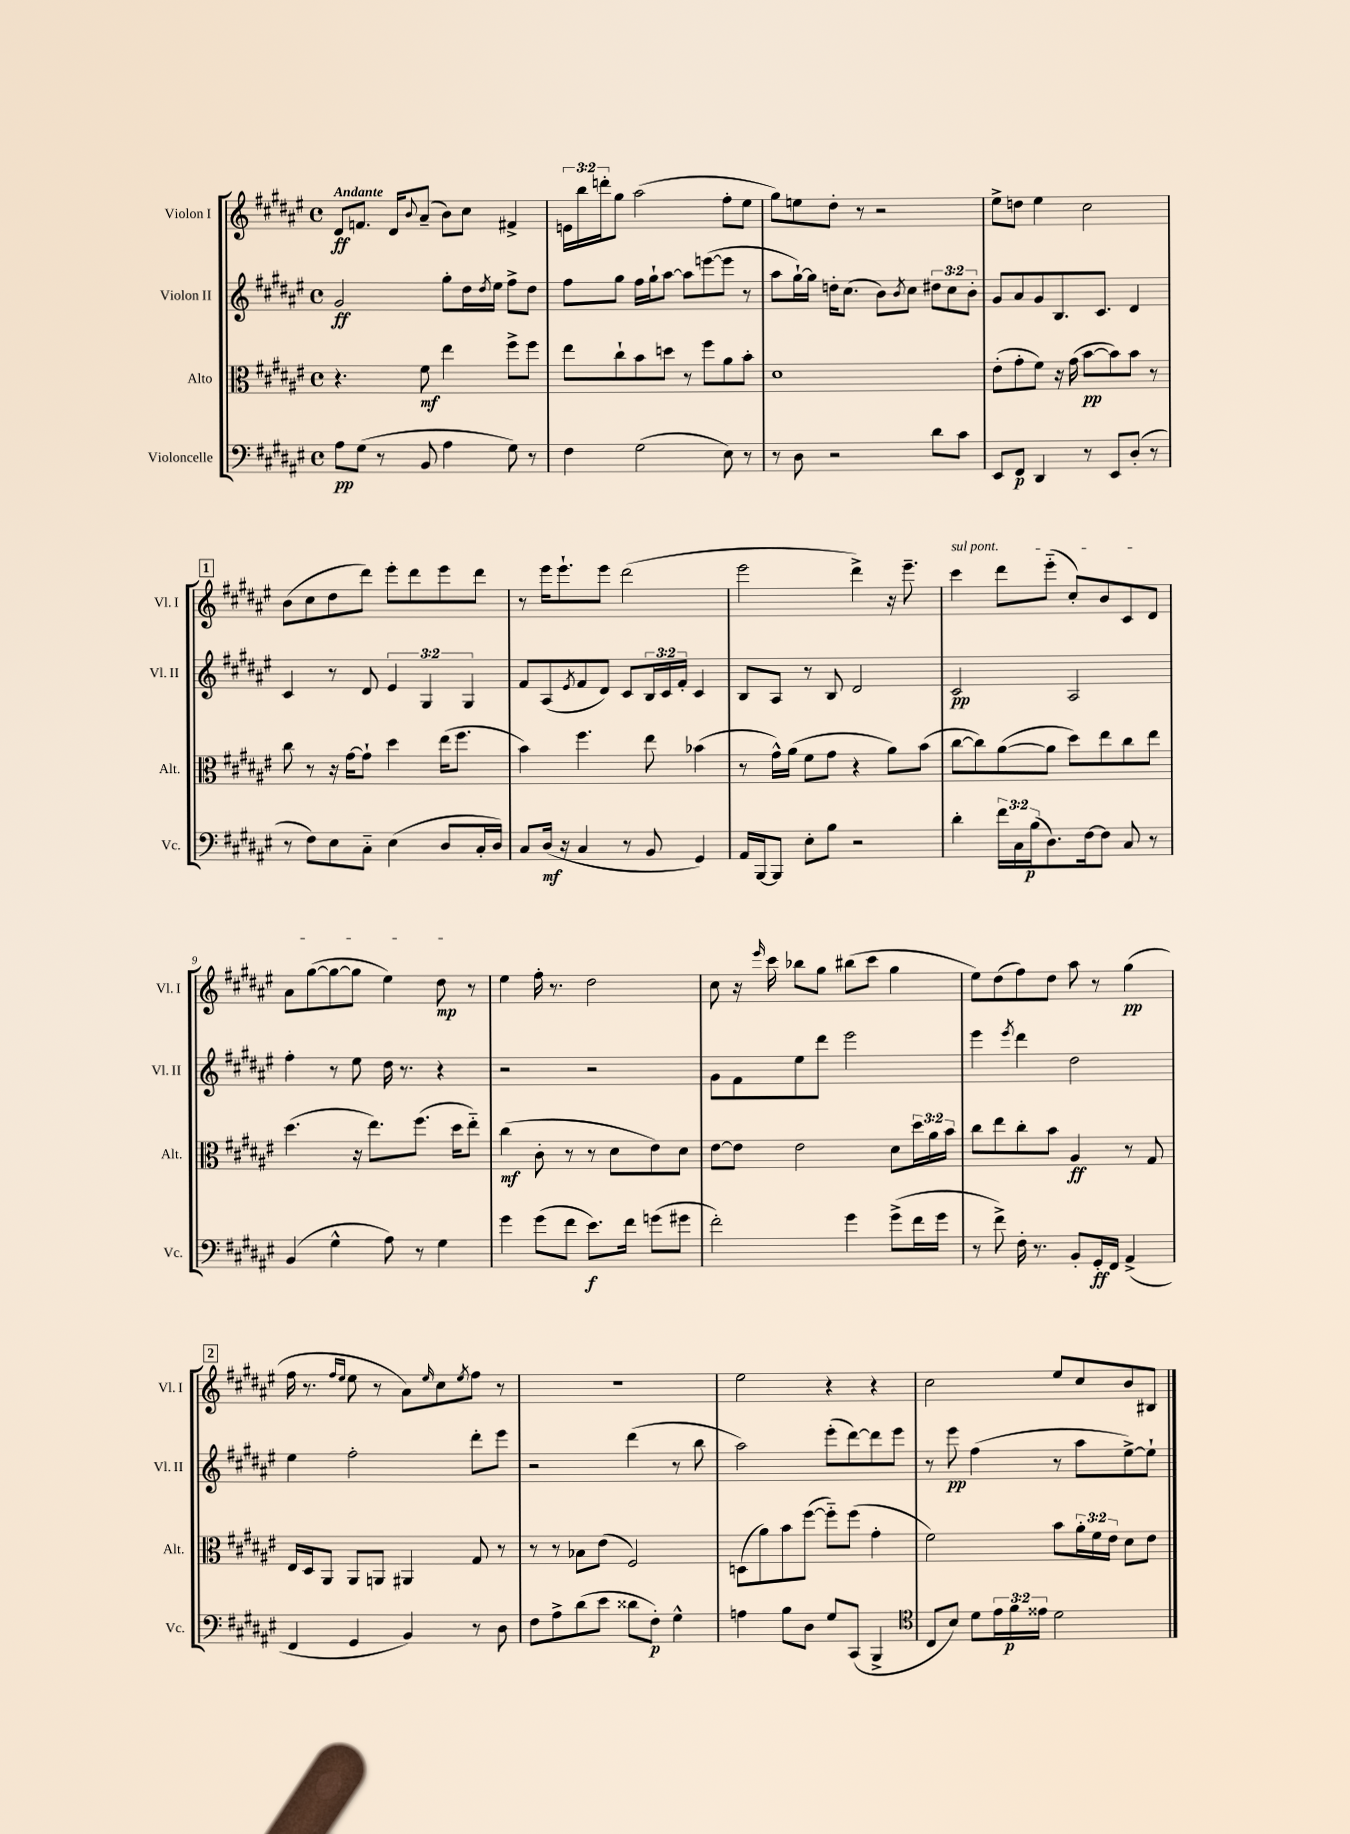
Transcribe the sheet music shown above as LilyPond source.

<<
\new StaffGroup <<
\new Staff = "s0" \with { instrumentName = "Violon I" shortInstrumentName = "Vl. I" } {
    \clef treble \key fis \major \defaultTimeSignature \time 4/4 \override Staff.TupletNumber.text = #tuplet-number::calc-fraction-text \tempo "Andante"
    dis'8\ff f'8. dis'16 \appoggiatura { b'8 } ais'8--( b'8) cis''8 fis'4-> |
    \tuplet 3/2 { e'16 b''16 d'''16-. } gis''8 ais''2( fis''8-. eis''8 |
    gis''8) e''8 dis''8-. r8 r2 |
    eis''8-> d''8 eis''4 cis''2 |
    \mark \markup { \box "1" } b'8( cis''8 dis''8 dis'''8) eis'''8-. dis'''8 eis'''8 dis'''8 |
    r8 eis'''16 eis'''8.-! eis'''8 dis'''2( |
    eis'''2 dis'''4->) r16 eis'''8.-- |
    \once \override TextSpanner.bound-details.left.text = \markup { \italic "sul pont." } cis'''4\startTextSpan dis'''8 eis'''8-_( cis''8-.) b'8 cis'8 dis'8 |
    ais'8 gis''8~( gis''8~ gis''8 eis''4) dis''8\mp\stopTextSpan r8 |
    eis''4 fis''16-. r8. dis''2 |
    cis''8 r16 \grace { eis'''16 } cis'''16 bes''8 gis''8 bis''8( cis'''8 gis''4 |
    eis''8) dis''8( fis''8) dis''8 ais''8 r8 gis''4\pp( |
    \mark \markup { \box "2" } fis''16 r8. \grace { fis''16 eis''16 } eis''8 r8 ais'8) \grace { eis''16 } cis''8 \acciaccatura { eis''8 } fis''8 r8 |
    R1 |
    eis''2 r4 r4 |
    cis''2 eis''8 cis''8 b'8 bis8 \bar "|." |
}
\new Staff = "s1" \with { instrumentName = "Violon II" shortInstrumentName = "Vl. II" } {
    \clef treble \key fis \major \defaultTimeSignature \time 4/4 \override Staff.TupletNumber.text = #tuplet-number::calc-fraction-text
    gis'2\ff gis''8-. dis''16 \acciaccatura { dis''8 } eis''16 fis''8-> dis''8 |
    fis''8 gis''8 fis''16 gis''16-! ais''8~ ais''8 e'''8~( e'''8 r8 |
    ais''8 gis''16~-!) gis''16 d''16-. cis''8.( b'8) \acciaccatura { b'8 } cis''8 \tuplet 3/2 { dis''8 cis''8 b'8-. } |
    gis'8 ais'8 gis'8 b8. cis'8. dis'4 |
    \mark \markup { \box "1" } cis'4 r8 dis'8 \tuplet 3/2 { eis'4 gis4 gis4 } |
    fis'8 ais8( \acciaccatura { eis'8 } fis'8 dis'8) cis'8 \tuplet 3/2 { b16 cis'16 fis'16-. } cis'4 |
    b8 ais8 r8 b8 dis'2 |
    cis'2\pp ais2 |
    fis''4-. r8 eis''8 dis''16 r8. r4 |
    r2 r2 |
    gis'8 fis'8 eis''8 dis'''8 eis'''2 |
    eis'''4 \acciaccatura { eis'''8 } dis'''4 dis''2 |
    \mark \markup { \box "2" } eis''4 fis''2-. dis'''8-. eis'''8 |
    r2 dis'''4( r8 b''8 |
    ais''2) eis'''8-.( dis'''8~) dis'''8 eis'''8 |
    r8 eis'''8\pp fis''4( r8 ais''8 eis''8~->) eis''8-! \bar "|." |
}
\new Staff = "s2" \with { instrumentName = "Alto" shortInstrumentName = "Alt." } {
    \clef alto \key fis \major \defaultTimeSignature \time 4/4 \override Staff.TupletNumber.text = #tuplet-number::calc-fraction-text
    r4. fis'8\mf eis''4 fis''8-> fis''8 |
    eis''8 cis''8-! b'8 d''8 r8 fis''8 ais'8 b'8-. |
    dis'1 |
    eis'8-.( gis'8-. fis'8) r16 gis'16( b'8~\pp b'8) b'8 r8 |
    \mark \markup { \box "1" } cis''8 r8 r16 gis'16~ gis'8-! dis''4 eis''16( fis''8. |
    b'4) fis''4. eis''8 bes'4( |
    r8 gis'16-^) ais'16( fis'8 gis'8 r4 ais'8) b'8( |
    cis''8~ cis''8) ais'8~( ais'8 dis''8) eis''8 cis''8 eis''8 |
    dis''4.( r16 eis''8.) fis''8.( dis''16 eis''8-_) |
    cis''4\mf( cis'8-. r8 r8 dis'8 eis'8) dis'8 |
    eis'8~ eis'8 eis'2 dis'8 \tuplet 3/2 { dis''16 ais'16 b'16 } |
    cis''8 eis''8 cis''8-. b'8 ais4\ff r8 gis8 |
    \mark \markup { \box "2" } eis16 dis16 ais,8 ais,8 a,8 ais,4 gis8 r8 |
    r8 r8 bes8 eis'8( fis2) |
    d8( ais'8) b'8 fis''8~( fis''8-_) fis''8( gis'4-. |
    fis'2) b'8 \tuplet 3/2 { ais'16-. fis'16 eis'16 } dis'8 eis'8 \bar "|." |
}
\new Staff = "s3" \with { instrumentName = "Violoncelle" shortInstrumentName = "Vc." } {
    \clef bass \key fis \major \defaultTimeSignature \time 4/4 \override Staff.TupletNumber.text = #tuplet-number::calc-fraction-text
    ais8\pp gis8( r8 b,8 ais4 gis8) r8 |
    fis4 gis2( eis8) r8 |
    r8 dis8 r2 dis'8 cis'8 |
    eis,8 fis,8\p dis,4 r8 eis,8 dis8-.( r8 |
    \mark \markup { \box "1" } r8 fis8) eis8 cis8-_ eis4( dis8 cis16-. dis16) |
    cis8 dis16\mf( r16 cis4 r8 b,8 gis,4) |
    ais,16 b,,16~ b,,8 eis8-. b8 r2 |
    dis'4-. \tuplet 3/2 { fis'16 cis16 b16\p( } dis8.) fis16~ fis8 cis8 r8 |
    b,4( gis4-^ ais8) r8 gis4 |
    gis'4 gis'8( fis'8 eis'8.\f) fis'16 g'8( gis'8 |
    fis'2-.) gis'4 gis'8->( fis'16 gis'16 |
    r8 fis'8->) fis16-. r8. b,8-. gis,16-.\ff fis,16 ais,4->( |
    \mark \markup { \box "2" } fis,4 gis,4 b,4) r8 dis8 |
    fis8 ais8-> dis'8( eis'8 disis'8 fis8-.\p) gis4-^ |
    a4 b8 dis8 gis8 cis,8( b,,4-> |
    \clef tenor cis8 b8) dis'8 \tuplet 3/2 { eis'16 fis'16\p eisis'16 } dis'2 \bar "|." |
}
>>
>>
